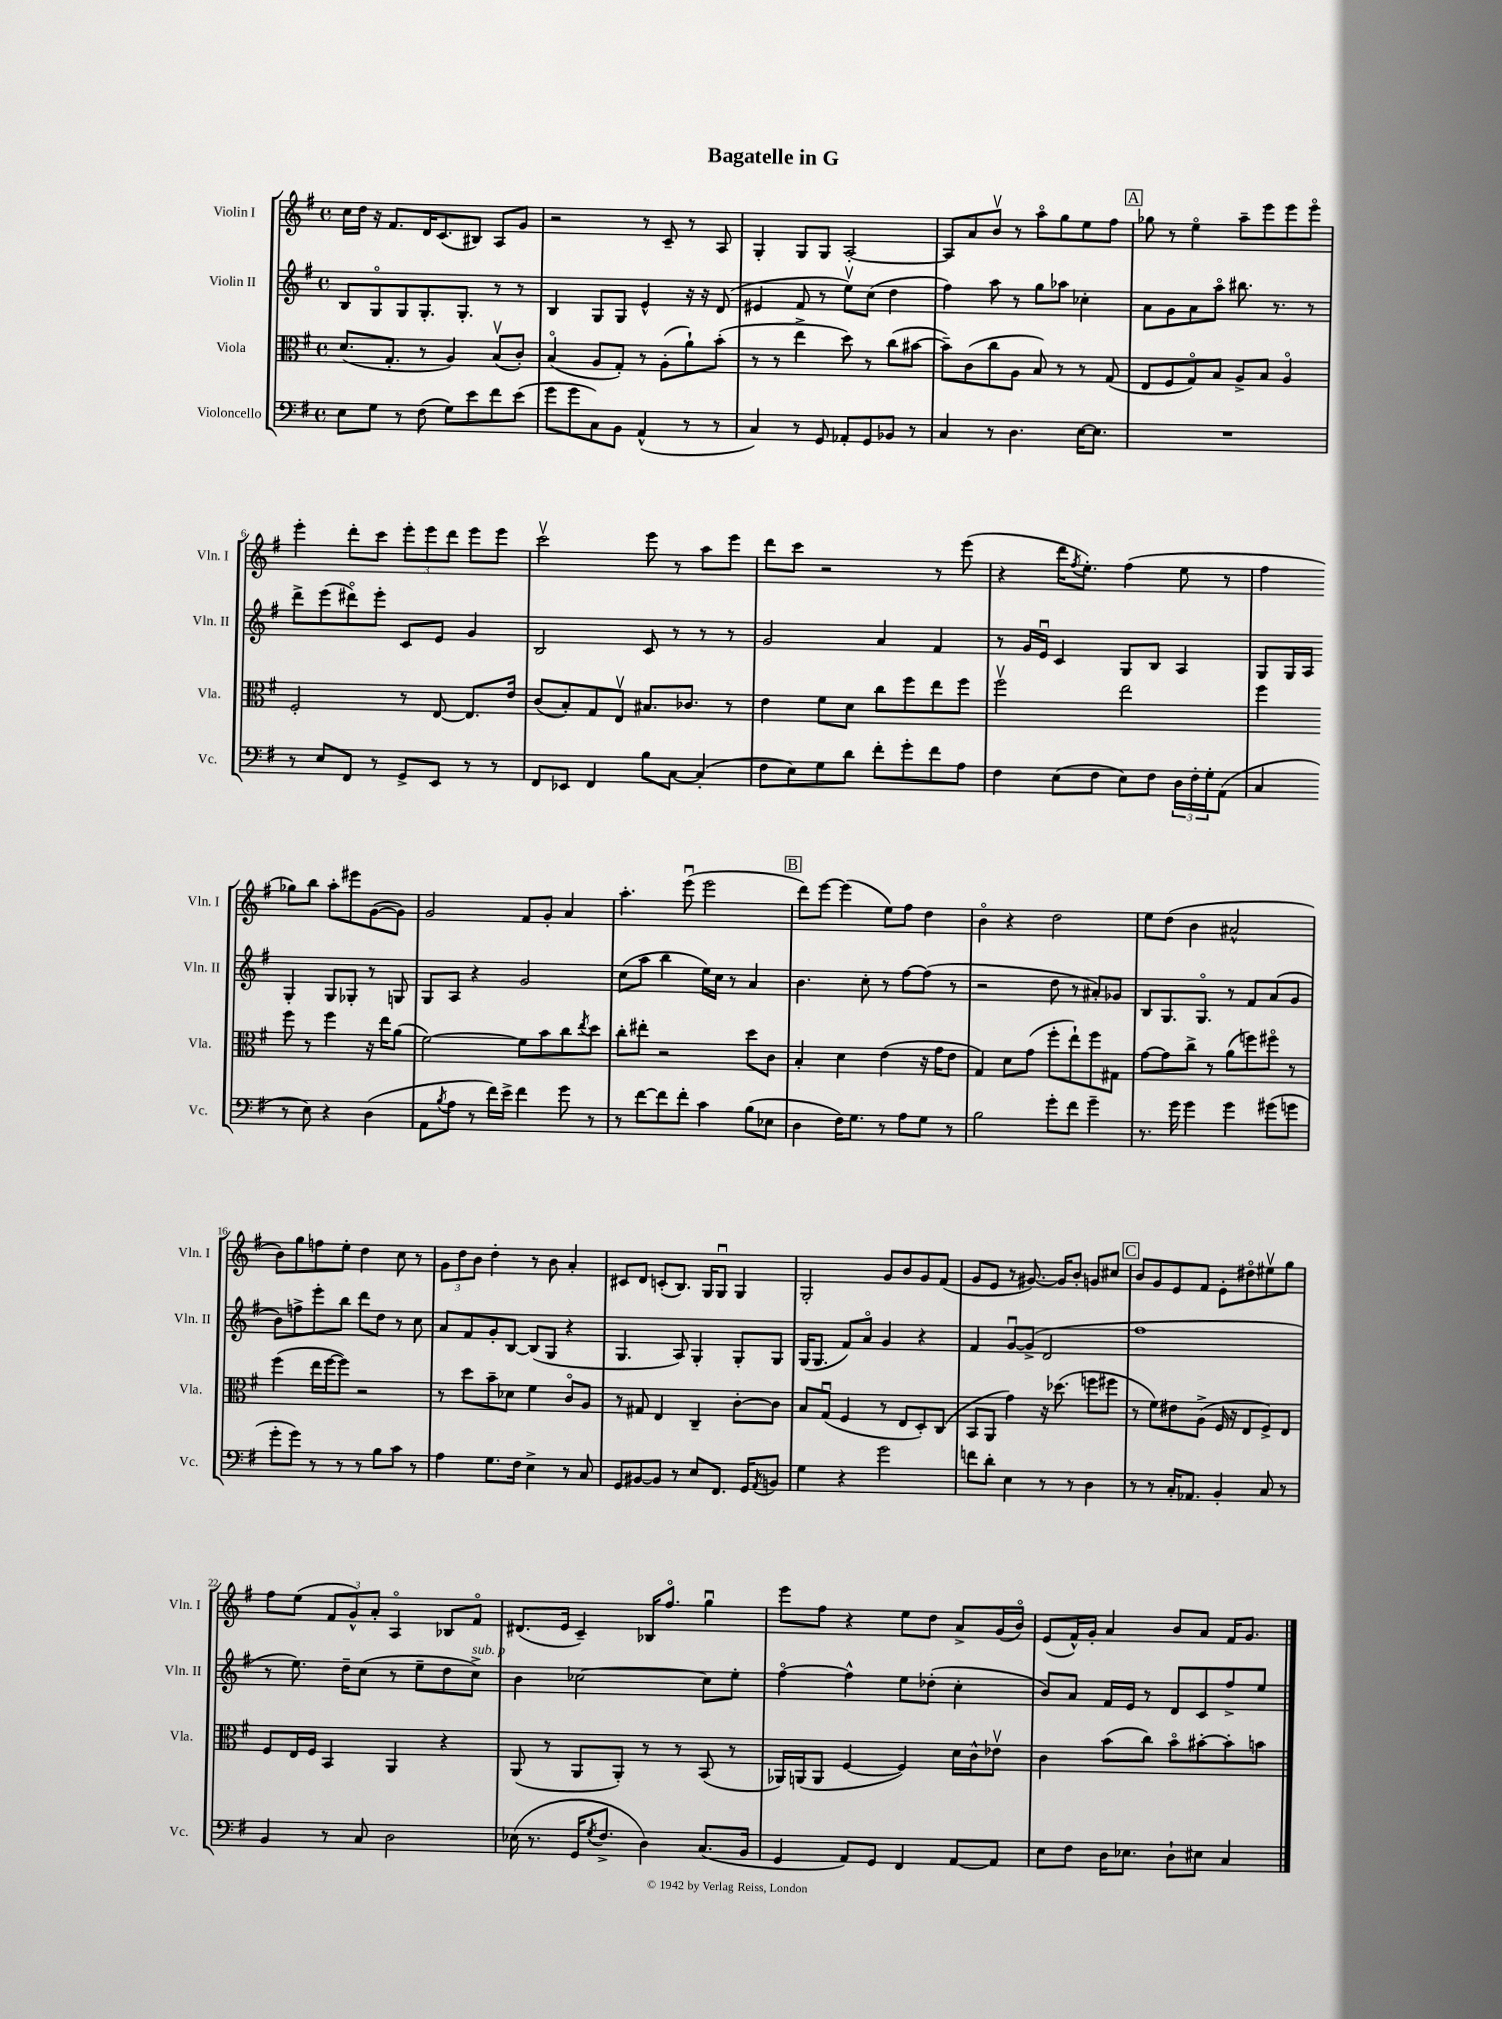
\header { title = "Bagatelle in G" }
<<
\new StaffGroup <<
\new Staff = "s0" \with { instrumentName = "Violin I" shortInstrumentName = "Vln. I" } {
    \clef treble \key g \major \defaultTimeSignature \time 4/4
    c''16 d''16 r16 fis'8. d'16 c'8.( bis8) a8 g'8 |
    r2 r8 c'8-- r8 a8 |
    g4-. g8 g8 a2~-. |
    a8 a'8 b'8\upbow r8 a''8\flageolet g''8 e''8 fis''8 |
    \mark \markup { \box "A" } ges''8 r8 e''4\flageolet a''8-- e'''8 e'''8 e'''8\flageolet |
    e'''4-. d'''8-. c'''8 \tuplet 3/2 { e'''8-. e'''8 d'''8 } e'''8 e'''8 |
    c'''2\upbow e'''8 r8 a''8 e'''8 |
    d'''8 c'''8 r2 r8 e'''8( |
    r4 d'''16 \acciaccatura { fis''8 } e''8.-.) fis''4( e''8 r8 |
    fis''4 ges''8) b''8 a''8-. eis'''8 g'8~( g'8) |
    g'2 fis'8 g'8-. a'4 |
    a''4.-. e'''8\downbow( e'''2 |
    \mark \markup { \box "B" } d'''8) e'''8~ e'''4( e''8) fis''8 d''4 |
    b'4\flageolet r4 d''2 |
    e''8 d''8( b'4 ais'2-^ |
    b'8) g''8 f''8 e''8-. d''4 c''8 r8 |
    \tuplet 3/2 { g'8 d''8 b'8 } d''4-. r8 b'8 a'4-. |
    cis'8 d'8 c'8-.( b8.) g16 g8\downbow g4 |
    g2-. g'8 b'8 g'8 fis'8( |
    g'8 e'8 r8 gis'8.~) gis'16 b'8-. g'8 cis''8 |
    \mark \markup { \box "C" } b'8 g'8 e'8 fis'8 e'8-. dis''8\flageolet eis''8\upbow g''8 |
    fis''8 e''8( \tuplet 3/2 { fis'8 g'8-^) a'8-. } a4\flageolet bes8 fis'8\flageolet |
    dis'8.( e'16 c'4--) bes16 fis''8.\flageolet g''4\downbow |
    e'''8 fis''8 r4 e''8 d''8 a'8-> g'16( b'16\flageolet) |
    e'8( fis'16-^) g'16-. a'4 b'8 a'8 fis'16 g'8. \bar "|." |
}
\new Staff = "s1" \with { instrumentName = "Violin II" shortInstrumentName = "Vln. II" } {
    \clef treble \key g \major \defaultTimeSignature \time 4/4
    b8 g8\flageolet g8 g8.-. g8.-. r8 r8 |
    b4 g8 g8 e'4-^ r16 r16 d'8( |
    eis'4 fis'8 r8 e''8\upbow) c''8( d''4 |
    fis''4) a''8 r8 g''8 aes''8 ces''4-. |
    \mark \markup { \box "A" } a'8 g'8 a'8 a''8\flageolet bis''8. r8. r8 |
    d'''8-> e'''8( dis'''8\flageolet) e'''8-. c'8 e'8 g'4 |
    b2 c'8 r8 r8 r8 |
    g'2 a'4 fis'4 |
    r8 g'16 e'16\downbow c'4 g8 b8 a4 |
    g8 g16 a16 g4-. g8 ges8-. r8 g8 |
    g8 a8 r4 g'2 |
    c''8( a''8 b''4 e''16) c''16 r8 a'4 |
    \mark \markup { \box "B" } b'4. c''8-. r8 fis''8~ fis''8( r8 |
    r2 d''8 r8 ais'8-.) ges'8 |
    b8 g8. g8.\flageolet r8 fis'8 a'8( g'8 |
    b'8) f''8-> e'''8-. b''8 d'''8 d''8 r8 c''8 |
    a'8 fis'8 g'8-. b8~ b8( g8 r4 |
    g4. a8) g4-. g8-. g8 |
    g16( g8. fis'8) a'8\flageolet g'4 r4 |
    fis'4 g'8~\downbow g'8->( d'2 |
    \mark \markup { \box "C" } fis''1 |
    r8 e''8.) d''16-- c''8( r8 e''8-- d''8 c''8->^\markup { \italic "sub. p" }) |
    b'4 ces''2~ ces''8 e''8-. |
    fis''4~\flageolet fis''4-^ e''8 des''8-.( c''4-. |
    b'8) a'8 fis'16 e'16 r8 d'8 c'8 fis''8-> e''8 \bar "|." |
}
\new Staff = "s2" \with { instrumentName = "Viola" shortInstrumentName = "Vla." } {
    \clef alto \key g \major \defaultTimeSignature \time 4/4
    d'8.( g8.-. r8 a4) b8\upbow( c'8-.) |
    b4\flageolet( a8 g8-.) r8 a8-.( a'8-!) b'8-.( |
    r8 r8 e''4-> d''8) r8 c''8( bis'8~ |
    bis'8--) c'8( c''8 a8 b8) r8 r8 g8( |
    \mark \markup { \box "A" } e8 fis8 g8\flageolet) b8 a8-> b8 a4\flageolet |
    fis2-. r8 e8~ e8. e'16 |
    c'8( b8-.) g8 e8\upbow bis8. ces'8. r8 |
    e'4 fis'8 d'8 c''8 fis''8 e''8 fis''8 |
    fis''2\upbow e''2 |
    fis''4 fis''8 r8 fis''4 r16 e''16 a'8( |
    fis'2~) fis'8 b'8 c''8 \acciaccatura { e''8 } d''8 |
    c''8-. eis''8-. r2 d''8 c'8 |
    \mark \markup { \box "B" } b4-. d'4 e'4( r16 g'16 e'8 |
    g4) d'8 g'8( fis''8-. e''8-!) fis''8 gis8 |
    g'8~ g'8 c''8-> r8 a'8( f''8) fis''8\flageolet r8 |
    fis''4( e''16 fis''16~ fis''8) r2 |
    r8 d''8 b'8-- des'8 fis'4 c'8\flageolet a8 |
    r8 gis8 e4 c4-- c'8~-. c'8 |
    b8 g8\downbow( fis4 r8 e8 d8-.) c8( |
    b,8 a,8 g'4) r16 des''8.( f''8 fis''8 |
    \mark \markup { \box "C" } r8 fis'8) eis'8 a8->( fis16 r16 e8 fis8->) e8 |
    fis8 e16 fis16 b,4 a,4 r4 |
    a,8( r8 a,8 a,8-.) r8 r8 b,8( r8 |
    aes,16) a,16( a,8 fis4~ fis4) d'16 c'16-^ ees'8\upbow |
    c'4 b'8( c''8) b'8\flageolet bis'8~-. bis'8-. b'8 \bar "|." |
}
\new Staff = "s3" \with { instrumentName = "Violoncello" shortInstrumentName = "Vc." } {
    \clef bass \key g \major \defaultTimeSignature \time 4/4
    e8 g8 r8 fis8( g8) e'8 fis'8 e'8( |
    g'8 g'8 c8) b,8 a,4-^( r8 r8 |
    c4) r8 g,8 aes,8-. g,8 bes,8 r8 |
    c4 r8 d4. e16~ e8. |
    \mark \markup { \box "A" } R1 |
    r8 e8 fis,8 r8 g,8-> e,8 r8 r8 |
    fis,8 ees,8 fis,4 b8 c8~ c4-.( |
    fis8 e8) g8 d'8 fis'8-. g'8-. fis'8 a8 |
    fis4 e8( fis8 e8) fis8 \tuplet 3/2 { d16 fis16-. g16-. } a,8( |
    c4 r8 e8) r4 d4( |
    a,8 \acciaccatura { b8 } a8 r8 fis'16) e'16-> fis'4 g'8 r8 |
    r8 fis'8~ fis'8 fis'8-. c'4 b8( ees8 |
    \mark \markup { \box "B" } d4 fis16) g8. r8 a8 g8 r8 |
    b2 g'8-. fis'8 g'4-- |
    r8. g'16 g'4 g'4 gis'8( g'8 |
    g'8-. g'8) r8 r8 r8 b8 c'8 r8 |
    a4 g8. fis16 e4-> r8 c8 |
    g,8 bis,8~ bis,8 r8 e8 fis,8. g,16 \acciaccatura { a,8 } b,8 |
    g4 r4 g'2 |
    f'8 d'8-. e4 r8 r8 d4 |
    \mark \markup { \box "C" } r8 r8 c16-. aes,8. b,4-. c8 r8 |
    b,4 r8 c8 d2 |
    ees16( r8. g,16 \acciaccatura { g8 } fis8.-> d4) c8.( b,16 |
    g,4 a,8) g,8 fis,4 a,8~ a,8 |
    e8 fis8 d16 ees8. d8-! eis8 c4 \bar "|." |
}
>>
>>
